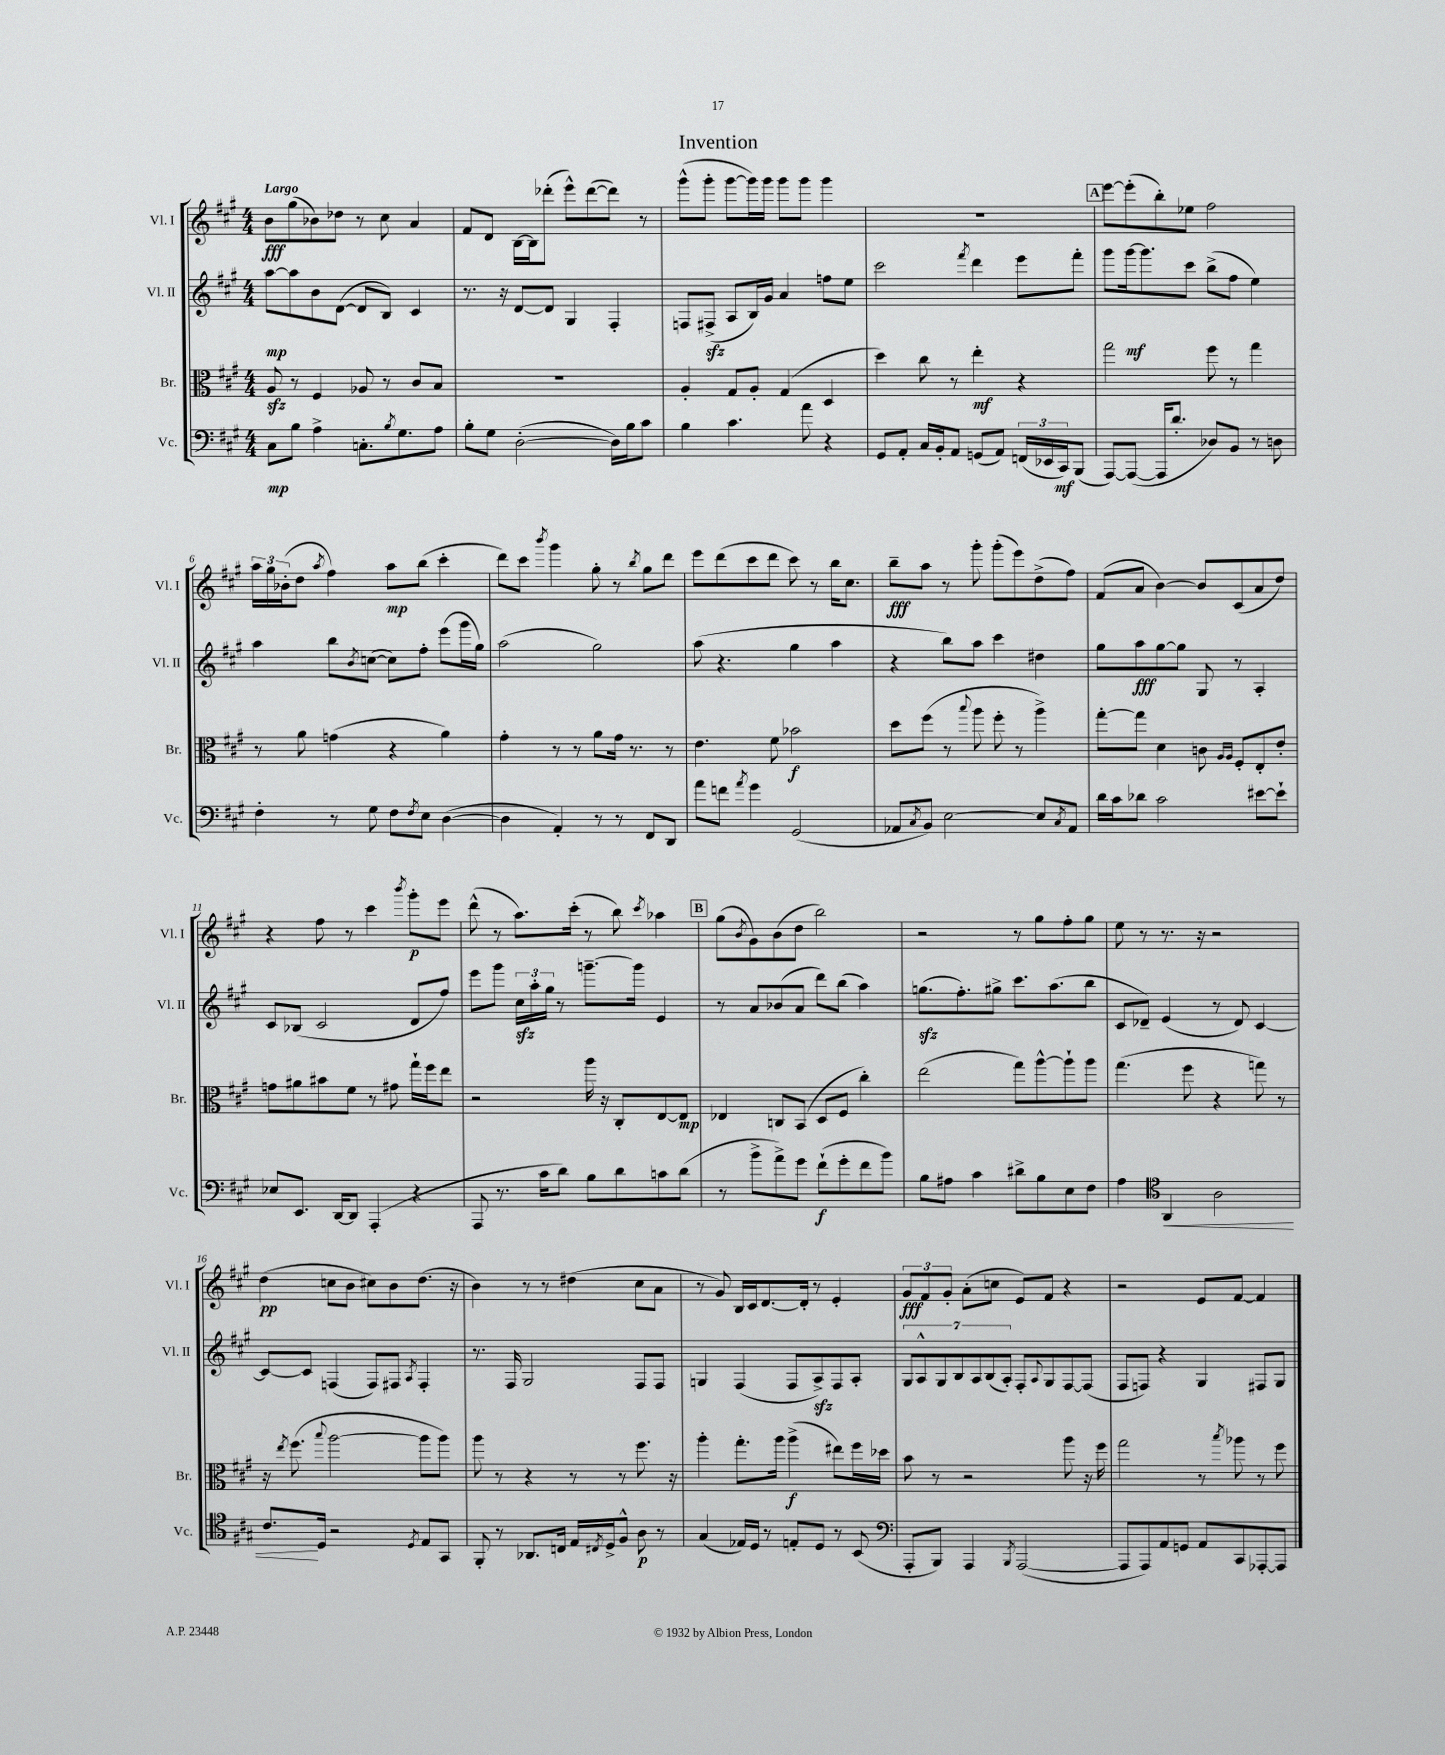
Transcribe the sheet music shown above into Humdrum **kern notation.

**kern	**kern	**kern	**kern
*staff4	*staff3	*staff2	*staff1
*clefF4	*clefC3	*clefG2	*clefG2
*k[f#c#g#]	*k[f#c#g#]	*k[f#c#g#]	*k[f#c#g#]
*M4/4	*M4/4	*M4/4	*M4/4
8C#	8A	[8aa	8b
8B	8r	8aa]	(8gg#
4A^	4F#	8b	8b-)
.	.	([8d	8dd-
8.C'	8A-	8d]	8r
.	8r	8B)	8cc#
8qB	.	.	.
8.G#	.	.	.
.	8c#	4c#	4a
8A	8B	.	.
=	=	=	=
8B'	1r	8.r	8f#
8G#	.	.	8d
.	.	16r	.
([2D'	.	[8d	[16B
.	.	.	16B]
.	.	8d]	(8ddd-'
.	.	4G#	8eee^^)
.	.	.	([8ddd-
16D])	.	4F#'	8ddd-])
16B	.	.	.
8c#	.	.	8r
=	=	=	=
4B	4A'	8F	(8ggg#^^
.	.	(8F#^	8ggg#'
4.c#	8G#	8A	[8ggg#
.	8A'	16B)	16ggg#])
.	.	16g#	16ggg#
.	(4G#	4a	8ggg#
8a	.	.	8ggg#
4r	4D	8ff	4ggg#
.	.	8ee	.
=	=	=	=
8GG#	4dd)	2ccc#	1r
8AA'	.	.	.
16C#	8cc#	.	.
16BB'	.	.	.
8AA	8r	.	.
.	.	8qfff#	.
(8GG	4ee'	4ddd	.
8AA)	.	.	.
(24FF	4r	8eee	.
24EE-	.	.	.
24CC#)	.	.	.
(8BBB	.	8fff#'	.
=	=	=	=
[8AAA)	2gg#	8ggg#	[8eee
(8AAA_	.	[16ggg#	(8eee']
.	.	8.ggg#]	.
16AAA]	.	.	8bb')
8.d'	.	.	.
.	.	8ccc#	8ee-
8D-)	8ff#	(8bb^	2ff#
8BB	8r	8ff#	.
8r	4gg#	4ee)	.
8D	.	.	.
=	=	=	=
4F#'	8r	4aa	24aa
.	.	.	24gg#
.	.	.	(24b-'
.	8a	.	8dd
.	.	.	8qaa
8r	(4g	8bb	4ff#)
.	.	8qb	.
8G#	.	([8cc	.
8F#	4r	8cc])	8aa
8qF#	.	.	.
8E	.	8ff#'	(8bb
([4D	4a)	(8eee	4ccc#'
.	.	16ggg#	.
.	.	16gg#)	.
=	=	=	=
4D]	4g#'	(2aa	8ddd)
.	.	.	8ccc#
.	.	.	8qbbb
4AA')	8r	.	4ggg#
.	8r	.	.
8r	8a	2gg#)	8gg#'
8r	16g#	.	8r
.	8.r	.	.
.	.	.	8qbb
8FF#	.	.	8gg#
8DD	8r	.	8ddd
=	=	=	=
8a	4.e	(8aa	8eee
8f	.	4.r	(8ddd
8qa	.	.	.
4g#	.	.	8ccc#
.	8f#	.	8ddd
(2GG#	2b-	4gg#	8ccc#)
.	.	.	8r
.	.	4aa	16bb
.	.	.	8.cc#
=	=	=	=
8AA-	8dd	4r	8bb~
8qC#	.	.	.
8BB)	(8ff#	.	8aa
[2E	8r	8bb)	8r
.	8qqbb	.	.
.	8aa	8aa	8ggg#'
.	8ff#'	4ccc#	(8ggg#'
.	8r	.	8eee)
8E]	4aa^)	4dd#	(8dd^
8qC#	.	.	.
8AA-	.	.	8ff#)
=	=	=	=
16d	[8gg#'	8gg#	(8f#
16c#	.	.	.
8d-	8gg#]	8aa	8a
2c#	4d	[8gg#	[4b)
.	.	8gg#]	.
.	8c	8G#	8b]
.	16qqA	.	.
.	16qqA	.	.
.	8F#'	8r	(8c#
[8e#	8E'	4A'	8a
8e#`]	8e'	.	8dd)
=	=	=	=
8E-	8g	8c#	4r
8.EE	8a#	(8B-	.
.	8b#	2c#	8ff#
[16DD	.	.	.
8DD]	8f#	.	8r
(4AAA'	8r	.	4ccc#
.	8g#	.	.
.	.	.	8qbbb
4r	16gg#`	8d	8ggg#'
.	16ff#	.	.
.	8ee	8ff#)	8eee
=	=	=	=
8AAA	2r	8eee	(8ddd^^
8.r	.	8ggg#	8r
.	.	24cc#	8.aa)
.	.	24aa'	.
16c#	.	.	.
.	.	24gg#	.
8d)	.	8r	.
.	.	.	(16ccc#'
8B	16aa	[8.ggg~	8r
.	16r	.	.
8d	8C#'	.	8bb)
.	.	16ggg]	.
.	.	.	8qccc#
8c	[8E	4e	4aa-
(8d	8E]	.	.
=	=	=	=
8r	4E-	8r	(8gg#
.	.	.	8qb
8b^	.	8a	8g#)
8a^)	8C	(8b-	(8b
8g#	(8BB	8a	8dd
(8f#`	8D	8ddd)	2bb)
8g#'	8F#	(8bb	.
8f#	4cc#')	4aa)	.
8b)	.	.	.
=	=	=	=
8B	(2ee	(8.gg	2r
8A#	.	.	.
.	.	8.ff#')	.
4c#	.	.	.
.	.	8gg#^	.
8d#^	8gg#)	8.ccc#	8r
8B	[8aa^^	.	8gg#
.	.	(8.aa	.
8E	8aa`]	.	8ff#'
8F#	8aa	8bb	8gg#
=	=	=	=
4A	(4.gg#	8c#	8ee
.	.	8d-~)	8r
*clefC4	*	*	*
4AA	.	(4e	8.r
.	8ff#	.	.
.	.	.	16r
2A	4r	8r	2r
.	.	8d-)	.
.	8gg)	[4c#	.
.	8r	.	.
=	=	=	=
8.c#	16r	8c#_	(4dd
.	8qee	.	.
.	(8.ff#	.	.
.	.	8c#]	.
16D	.	.	.
.	8qqbb	.	.
2r	[2aa	(4F	8cc
.	.	.	8b
.	.	8F)	8cc#)
.	.	8F#	8b
8qD	.	8qA	.
8E	8aa]	4F#'	(8.dd
8GG#	8aa)	.	.
.	.	.	16r
=	=	=	=
8FF#'	8aa	8.r	4b)
8r	8r	.	.
.	.	16F#	.
8.AA-	4r	2G#	8r
.	.	.	8r
16C	.	.	.
16E	8r	.	(4dd#
8qC#	.	.	.
16D^	.	.	.
8F#^^	8r	.	.
8A	8.ff#	8F#	8cc#
8r	.	8F#	8a
.	16r	.	.
=	=	=	=
(4G#	4aa'	4G	8r
.	.	.	8g#)
16E-)	8.gg#'	(4F#	16B
16D	.	.	16c#
8r	.	.	[8.d
.	16aa	.	.
8E'	(4aa^	8F#	.
.	.	.	16d']
8D	.	8A^)	8r
8r	8ee#)	8F#	4e'
(8BB	16ff#	8A'	.
.	16dd-	.	.
=	=	=	=
*clefF4	*	*	*
8AAA'	8b	14G#	12g#
.	.	14A^^	.
.	.	.	12f#
8BBB)	8r	.	.
.	.	14G#	.
.	.	.	12g#'
.	.	14B	.
4AAA	2r	.	(8a'
.	.	14A	.
.	.	(14B	.
.	.	.	8cc
.	.	14A')	.
8qBBB	.	.	.
([2AAA	.	8F#'	8e)
.	.	8qqA	.
.	.	8G#	8f#
.	8aa	[8F#	4r
.	16r	(8F#]	.
.	16ff#	.	.
=	=	=	=
8AAA]	2gg#	8F#	2r
8AAA)	.	8F)	.
8AA	.	4r	.
8GG	.	.	.
8AA	8r	4G#	8e
.	8qbb	.	.
8CC#	8aa-	.	[8f#
[8AAA-'	8r	8F#	4f#]
8AAA-]	8ff#	8G#	.
==	==	==	==
*-	*-	*-	*-
